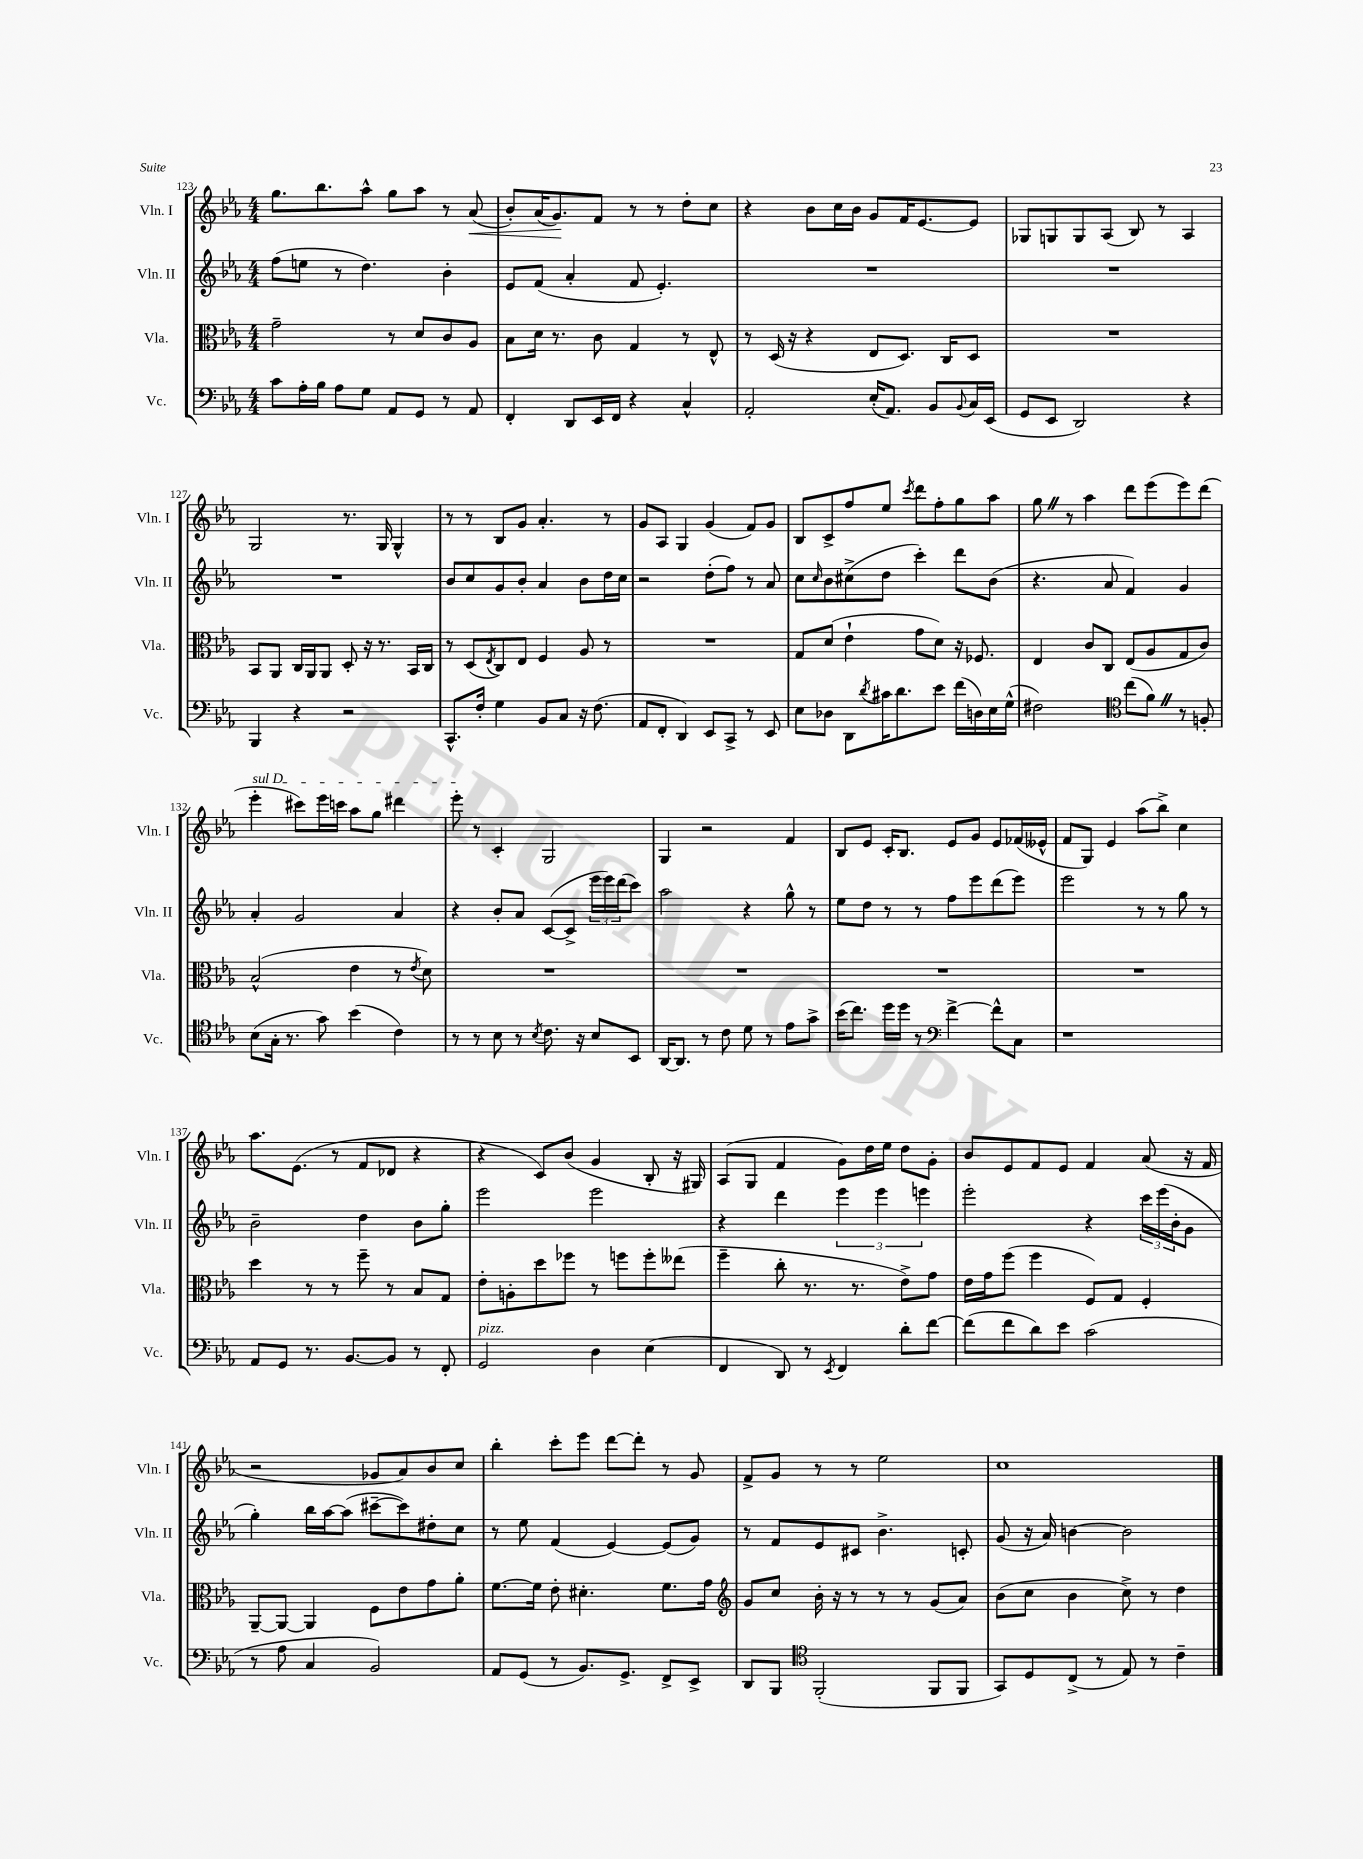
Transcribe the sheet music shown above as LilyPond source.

<<
\new StaffGroup <<
\new Staff = "s0" \with { instrumentName = "Vln. I" shortInstrumentName = "Vln. I" } {
    \clef treble \key ees \major \numericTimeSignature \time 4/4
    g''8. bes''8. aes''8-^ g''8 aes''8 r8 aes'8\<( |
    bes'8-.) aes'16( g'8.\!) f'8 r8 r8 d''8-. c''8 |
    r4 bes'8 c''16 bes'16 g'8 f'16 ees'8.~ ees'8 |
    ges8 g8 g8 aes8( bes8) r8 aes4 |
    g2 r8. g16 g4-^ |
    r8 r8 bes8 g'8 aes'4.-. r8 |
    g'8 aes8 g4 g'4( f'8) g'8 |
    bes8 c'8-> f''8 ees''8 \acciaccatura { c'''8 } d'''8 f''8-. g''8 aes''8 |
    g''8 \once \override BreathingSign.text = \markup { \musicglyph "scripts.caesura.straight" } \breathe r8 aes''4 d'''8 ees'''8( ees'''8) d'''8( |
    \once \override TextSpanner.bound-details.left.text = \markup { \italic "sul D" } ees'''4-.\startTextSpan cis'''8) ees'''16 c'''16 aes''8 g''8 dis'''4 |
    ees'''8-.\stopTextSpan r8 c'4-. g2 |
    g4 r2 f'4 |
    bes8 ees'8 c'16-. bes8. ees'8 g'8 ees'8 fes'16( eeses'16-^ |
    f'8 g8) ees'4 aes''8( bes''8->) c''4 |
    aes''8. ees'8.( r8 f'8 des'8 r4 |
    r4 c'8) bes'8( g'4 bes8-. r16 gis16) |
    aes8( g8 f'4 g'8) d''16 ees''16 d''8 g'8-. |
    bes'8 ees'8 f'8 ees'8 f'4 aes'8( r16 f'16 |
    r2 ges'8 aes'8) bes'8 c''8 |
    bes''4-. c'''8-. ees'''8 d'''8~ d'''8-. r8 g'8 |
    f'8-> g'8 r8 r8 ees''2 |
    c''1 \bar "|." |
}
\new Staff = "s1" \with { instrumentName = "Vln. II" shortInstrumentName = "Vln. II" } {
    \clef treble \key ees \major \numericTimeSignature \time 4/4
    f''8( e''8 r8 d''4.) bes'4-. |
    ees'8 f'8( aes'4-. f'8 ees'4.-.) |
    R1 |
    R1 |
    R1 |
    bes'8 c''8 g'8 bes'8-. aes'4 bes'8 d''16 c''16 |
    r2 d''8-.( f''8) r8 aes'8 |
    c''8 \grace { c''16 } bes'8 cis''8->( d''8 c'''4-.) d'''8 bes'8( |
    r4. aes'8 f'4) g'4 |
    aes'4-. g'2 aes'4 |
    r4 bes'8-. aes'8 c'8~( c'8-> \tuplet 3/2 { ees'''16 ees'''16) d'''16( } c'''8) |
    aes''2 r4 g''8-^ r8 |
    ees''8 d''8 r8 r8 f''8 ees'''8 d'''8( ees'''8) |
    ees'''2 r8 r8 g''8 r8 |
    bes'2-- d''4 bes'8 g''8-. |
    ees'''2 ees'''2 |
    r4 d'''4 \tuplet 3/2 { ees'''4 ees'''4 e'''4 } |
    ees'''2-. r4 \tuplet 3/2 { c'''16 ees'''16( bes'16-. } g'8 |
    g''4-.) bes''16 aes''16~ aes''8( cis'''8~-- cis'''8) dis''8-. c''8 |
    r8 ees''8 f'4( ees'4~) ees'8( g'8) |
    r8 f'8 ees'8 cis'8 bes'4.-> c'8-. |
    g'8( r16 aes'16) b'4~ b'2 \bar "|." |
}
\new Staff = "s2" \with { instrumentName = "Vla." shortInstrumentName = "Vla." } {
    \clef alto \key ees \major \numericTimeSignature \time 4/4
    g'2-- r8 d'8 c'8 aes8 |
    bes8 d'16 r8. c'8 g4 r8 ees8-^ |
    r8 d16( r16 r4 ees8 d8.) c16 d8 |
    R1 |
    bes,8 aes,8 c16 aes,16 aes,8 d8-. r16 r8. bes,16 c16 |
    r8 d8( \acciaccatura { ees8 } c8) ees8 f4 aes8 r8 |
    R1 |
    g8 d'8( ees'4-! g'8 d'8) r16 fes8. |
    ees4 c'8 c8 ees8( aes8 g8 c'8) |
    bes2-^( ees'4 r8 \acciaccatura { ees'8 } d'8) |
    R1 |
    R1 |
    R1 |
    R1 |
    d''4 r8 r8 f''8-- r8 bes8 g8 |
    ees'8-. a8-. d''8 fes''8 r8 f''8 f''8-. eeses''8( |
    f''4-- c''8-. r8. r8. ees'8->) g'8 |
    ees'16 g'16 f''8( f''4 f8) g8 f4-. |
    aes,8~-- aes,8~ aes,4 f8 ees'8 g'8 aes'8-. |
    f'8.~ f'16 ees'8-. dis'4.-. f'8. g'16 |
    \clef treble g'8 c''8 bes'16-. r16 r8 r8 r8 g'8( aes'8) |
    bes'8( c''8 bes'4 c''8->) r8 d''4 \bar "|." |
}
\new Staff = "s3" \with { instrumentName = "Vc." shortInstrumentName = "Vc." } {
    \clef bass \key ees \major \numericTimeSignature \time 4/4
    c'8 aes16-. bes16 aes8 g8 aes,8 g,8 r8 aes,8 |
    f,4-. d,8 ees,16 f,16 r4 c4-^ |
    aes,2-. ees16-.( aes,8.) bes,8 \appoggiatura { bes,8 } c16 ees,16( |
    g,8 ees,8 d,2) r4 |
    bes,,4 r4 r2 |
    c,8.-^ f16-. g4 bes,8 c8 r16 f8.( |
    aes,8 f,8-. d,4) ees,8 c,8-> r8 ees,8 |
    ees8 des8 d,8 \acciaccatura { d'8 } cis'16 d'8. ees'8 f'16( d16) ees16 g16-^( |
    fis2) \clef tenor c''8( f'8) \once \override BreathingSign.text = \markup { \musicglyph "scripts.caesura.straight" } \breathe r8 f8-. |
    bes8( g16-. r8. g'8) bes'4( c'4) |
    r8 r8 bes8 r8 \acciaccatura { bes8 } c'8. r16 bes8 bes,8 |
    aes,16~ aes,8. r8 c'8 d'8 r8 ees'8 g'8-> |
    bes'16( c''8.) d''16 d''16 r8 \clef bass f'4~-> f'8-^ c8 |
    r1 |
    aes,8 g,8 r8. bes,8.~ bes,8 r8 f,8-. |
    g,2^\markup { \italic "pizz." } d4 ees4( |
    f,4 d,8) r8 \acciaccatura { ees,8 } f,4 d'8-. f'8~ |
    f'8( f'8 d'8) ees'8 c'2( |
    r8 aes8 c4 bes,2) |
    aes,8 g,8( r8 bes,8.) g,8.-> f,8-> ees,8-> |
    d,8 bes,,8 \clef tenor f,2-.( f,8 f,8 |
    g,8) d8 c8->( r8 ees8) r8 c'4-- \bar "|." |
}
>>
>>
\layout { \context { \Score currentBarNumber = #123 } }
